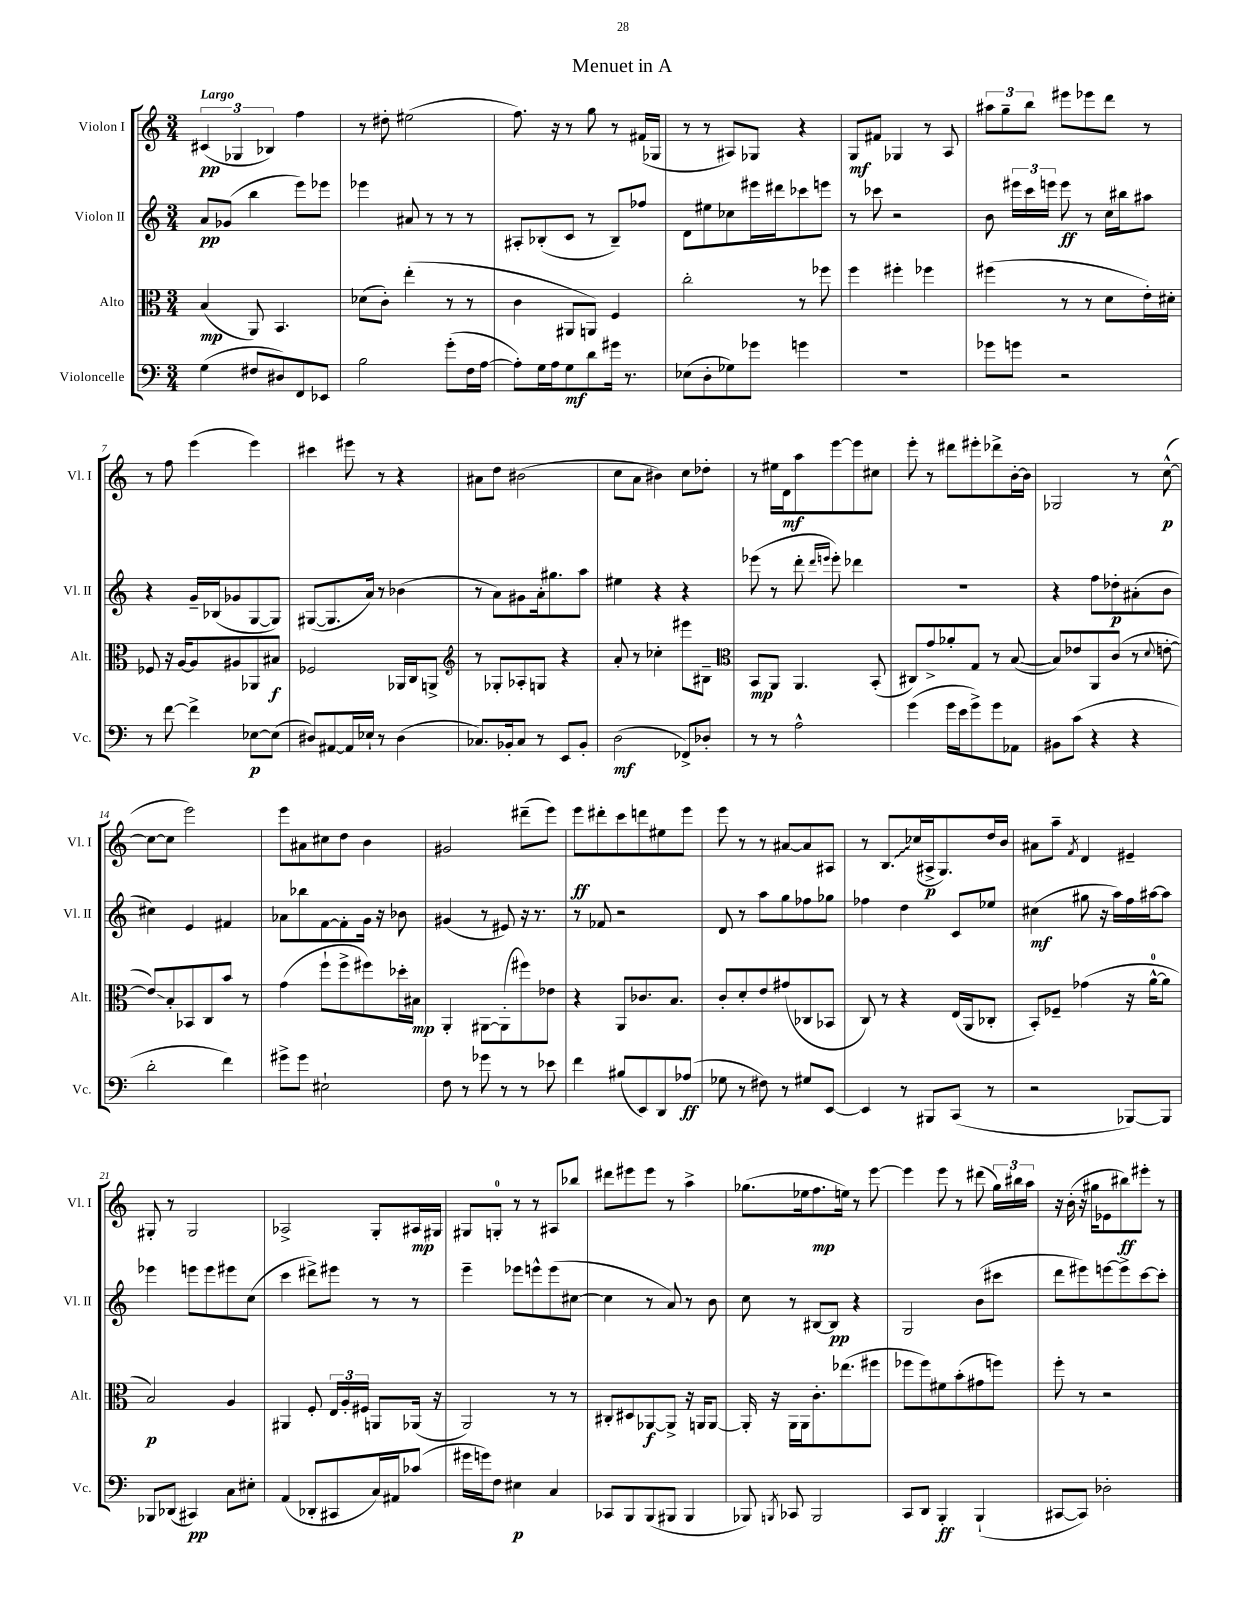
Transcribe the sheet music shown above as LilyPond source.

\header { title = "Menuet in A" }
<<
\new StaffGroup <<
\new Staff = "s0" \with { instrumentName = "Violon I" shortInstrumentName = "Vl. I" } {
    \clef treble \key c \major \numericTimeSignature \time 3/4 \tempo "Largo"
    \autoBeamOff \tuplet 3/2 { cis'4\pp( ges4 bes4) } f''4 |
    r8 dis''8-. eis''2( |
    f''8.) r16 r8 g''8 r8 fis'16[( ges16] |
    r8 r8 ais8[) ges8] r4 |
    g8[\mf fis'8] ges4 r8 a8 |
    \tuplet 3/2 { ais''8[ g''8-- b''8] } eis'''8[ ees'''8 d'''8] r8 |
    r8 f''8 e'''4( e'''4) |
    cis'''4 eis'''8 r8 r4 |
    ais'8[ d''8] bis'2( |
    c''8[ a'8] bis'4) c''8[ des''8]-. |
    r8 eis''16[ d'16\mf a''8 e'''8~ e'''8 cis''8] |
    e'''8-. r8 dis'''8[ eis'''8-. des'''8-> b'16~-. b'16] |
    ges2 r8 c''8~-^\p( |
    c''8[~ c''8] e'''2) |
    e'''8[ ais'8 cis''8 d''8] b'4 |
    gis'2 dis'''8[--( e'''8]) |
    e'''8[\ff dis'''8-. c'''8 d'''8 eis''8 e'''8] |
    e'''8 r8 r8 ais'8[~ ais'8 ais8] |
    r8 \once \override Glissando.style = #'zigzag b8.[\glissando ces''16( ais16->\p g8.) d''16 b'16] |
    ais'8[ a''8]-- \acciaccatura { f'8 } d'4 eis'4-- |
    gis8-. r8 gis2 |
    aes2-> g8[-. ais16\mp gis16] |
    gis8[ g8]-0-. r8 r8 ais8[ bes''8] |
    dis'''8[ eis'''8 eis'''8] r8 a''4-> |
    ges''8.[( ees''16 f''8.\mp e''16]) r8 e'''8~ |
    e'''4 e'''8 r8 dis'''8( \tuplet 3/2 { g''16[) bis''16 a''16] } |
    r16 b'16-.( r16 gis''16[ ees'8 bis''8\ff) eis'''8]-. r8 \bar "|." |
}
\new Staff = "s1" \with { instrumentName = "Violon II" shortInstrumentName = "Vl. II" } {
    \clef treble \key c \major \numericTimeSignature \time 3/4
    \autoBeamOff a'8[\pp ges'8]( b''4 e'''8[) ees'''8] |
    ees'''4 ais'8 r8 r8 r8 |
    ais8[-. bes8-.( c'8] r8 bes8[--) fes''8] |
    d'8[ eis''8 ces''8 eis'''16 dis'''16 ces'''8 e'''8] |
    r8 ces'''8 r2 |
    b'8 \tuplet 3/2 { eis'''16[ c'''16 e'''16] } e'''8\ff r8 c''16[ bis''16 ais''8] |
    r4 g'16[-- bes16( ges'8 g8~ g8]) |
    gis8[~( gis8. a'16]) r8 bes'4( |
    r8 a'8[) gis'8 a'16-. gis''8. a''8] |
    eis''4 r4 r4 |
    ees'''8( r8 d'''8-. \grace { d'''16[ e'''16] } e'''8-.) des'''4 |
    R2. |
    r4 f''8[ des''8-.\p ais'8-.( b'8] |
    cis''4) e'4 fis'4 |
    aes'8[ bes''8 f'8~ f'8-. g'16] r16 bes'8 |
    gis'4( r8 eis'8) r16 r8. |
    r8 fes'8 r2 |
    d'8 r8 a''8[ g''8 fes''8 ges''8] |
    fes''4 d''4 c'8[ ees''8] |
    cis''4\mf( gis''8 r16 a''16[) f''16 ais''16~ ais''8] |
    ees'''4 e'''8[ e'''8 eis'''8 c''8]( |
    c'''4 dis'''8[->) eis'''8] r8 r8 |
    e'''4-- ees'''8[ e'''8-^ e'''8( cis''8]~ |
    cis''4 r8 a'8) r8 b'8 |
    c''8 r8 bis8[~ bis8]\pp r4 |
    g2 b'8[( cis'''8] |
    d'''8[ eis'''8) e'''8~ e'''8-> c'''8~ c'''8]-. \bar "|." |
}
\new Staff = "s2" \with { instrumentName = "Alto" shortInstrumentName = "Alt." } {
    \clef alto \key c \major \numericTimeSignature \time 3/4
    \autoBeamOff b4\mp( a,8) b,4. |
    des'8[( c'8]-.) e''4-.( r8 r8 |
    c'4 ais,8[ a,8]) f4 |
    c''2-. r8 fes''8 |
    f''4 fis''4-. fes''4 |
    fis''4( r8 r8 d'8[ e'16-.) dis'16]-. |
    fes8 r16 a16[~ a8 ais8 aes,8 bis8]\f |
    fes2 aes,16[ c16 a,8]-> |
    \clef treble r8 ges8[-. aes8-. g8] r4 |
    a'8-. r8 ces''4-. eis'''8[ bis8]-- |
    \clef alto b,8[\mp a,8] a,4. b,8-.( |
    cis8[) g'8-> aes'8-. g8] r8 b8~( |
    b8[) ees'8 a,8 c'8]( r8 \appoggiatura { d'8 } e'8~-. |
    e'8[\glissando) b8-. bes,8 c8 b'8] r8 |
    g'4( f''8[-! f''8-> fis''8) des''16-. bis16]\mp |
    a,4-. ais,8[~ ais,8-.( fis''8) ees'8] |
    r4 a,8[ ces'8. b8.] |
    c'8[-. d'8-. e'8 gis'8( ces8 bes,8] |
    c8) r8 r4 e16[( a,16 ces8]-. |
    b,8[-.) fes8]-- ges'4( r16 a'16[-0~-^ a'8] |
    b2\p) a4 |
    ais,4 f8-. \tuplet 3/2 { e16[ a16-. fis16] } a,8[ aes,16]( r16 |
    a,2) r8 r8 |
    cis8[-. dis8 aes,8~\f aes,8]-> r16 a,16[ a,8]~ |
    a,16-. r16 a,16[ a,16 c'8.-. ees''8.( fis''8] |
    fes''8[ fes''8) fis'8 b'8-.( gis'8 f''8]) |
    f''8-. r8 r2 \bar "|." |
}
\new Staff = "s3" \with { instrumentName = "Violoncelle" shortInstrumentName = "Vc." } {
    \clef bass \key c \major \numericTimeSignature \time 3/4
    \autoBeamOff g4( fis8[ dis8) f,8 ees,8] |
    b2 g'8[-.( f16 a16]~ |
    a8[-.) g16 a16 g8\mf d'8 gis'16] r8. |
    ees8[( d8-. ges8) ges'8] g'4 |
    R2. |
    ges'8[ g'8] r2 |
    r8 f'8~ f'4-> ees8[~\p ees8]( |
    dis8[) ais,8~ ais,16 ees16]-! r8 dis4( |
    ces8.[) bes,16-. ces8] r8 e,8[ bes,8]-. |
    d2\mf( fes,8[->) des8]-. |
    r8 r8 a2-^ |
    g'4( g'16[ e'16 g'8->) g'8 aes,8] |
    bis,8[ c'8]( r4 r4 |
    d'2-. f'4) |
    gis'8[-> gis'8] eis2-! |
    f8 r8 ges'8 r8 r8 ees'8 |
    f'4 bis8[( e,8) d,8 aes8]\ff( |
    ges8 r8 fis8) r8 gis8[ e,8]~ |
    e,4 r8 bis,,8[ c,8]( r8 |
    r2 bes,,8[~) bes,,8] |
    bes,,8[ des,8]( cis,4\pp) c8[ eis8]-. |
    a,4( des,8[-. cis,8 c16) ais,16 ces'8]( |
    gis'16[ g'16) f8] eis4\p c4 |
    ces,8[ b,,8 b,,8( bis,,8] bis,,4 |
    bes,,8) \acciaccatura { b,,8 } ces,8 b,,2 |
    c,8[ d,8] b,,4-.\ff b,,4-!( |
    cis,8[~ cis,8]) des2-. \bar "|." |
}
>>
>>
